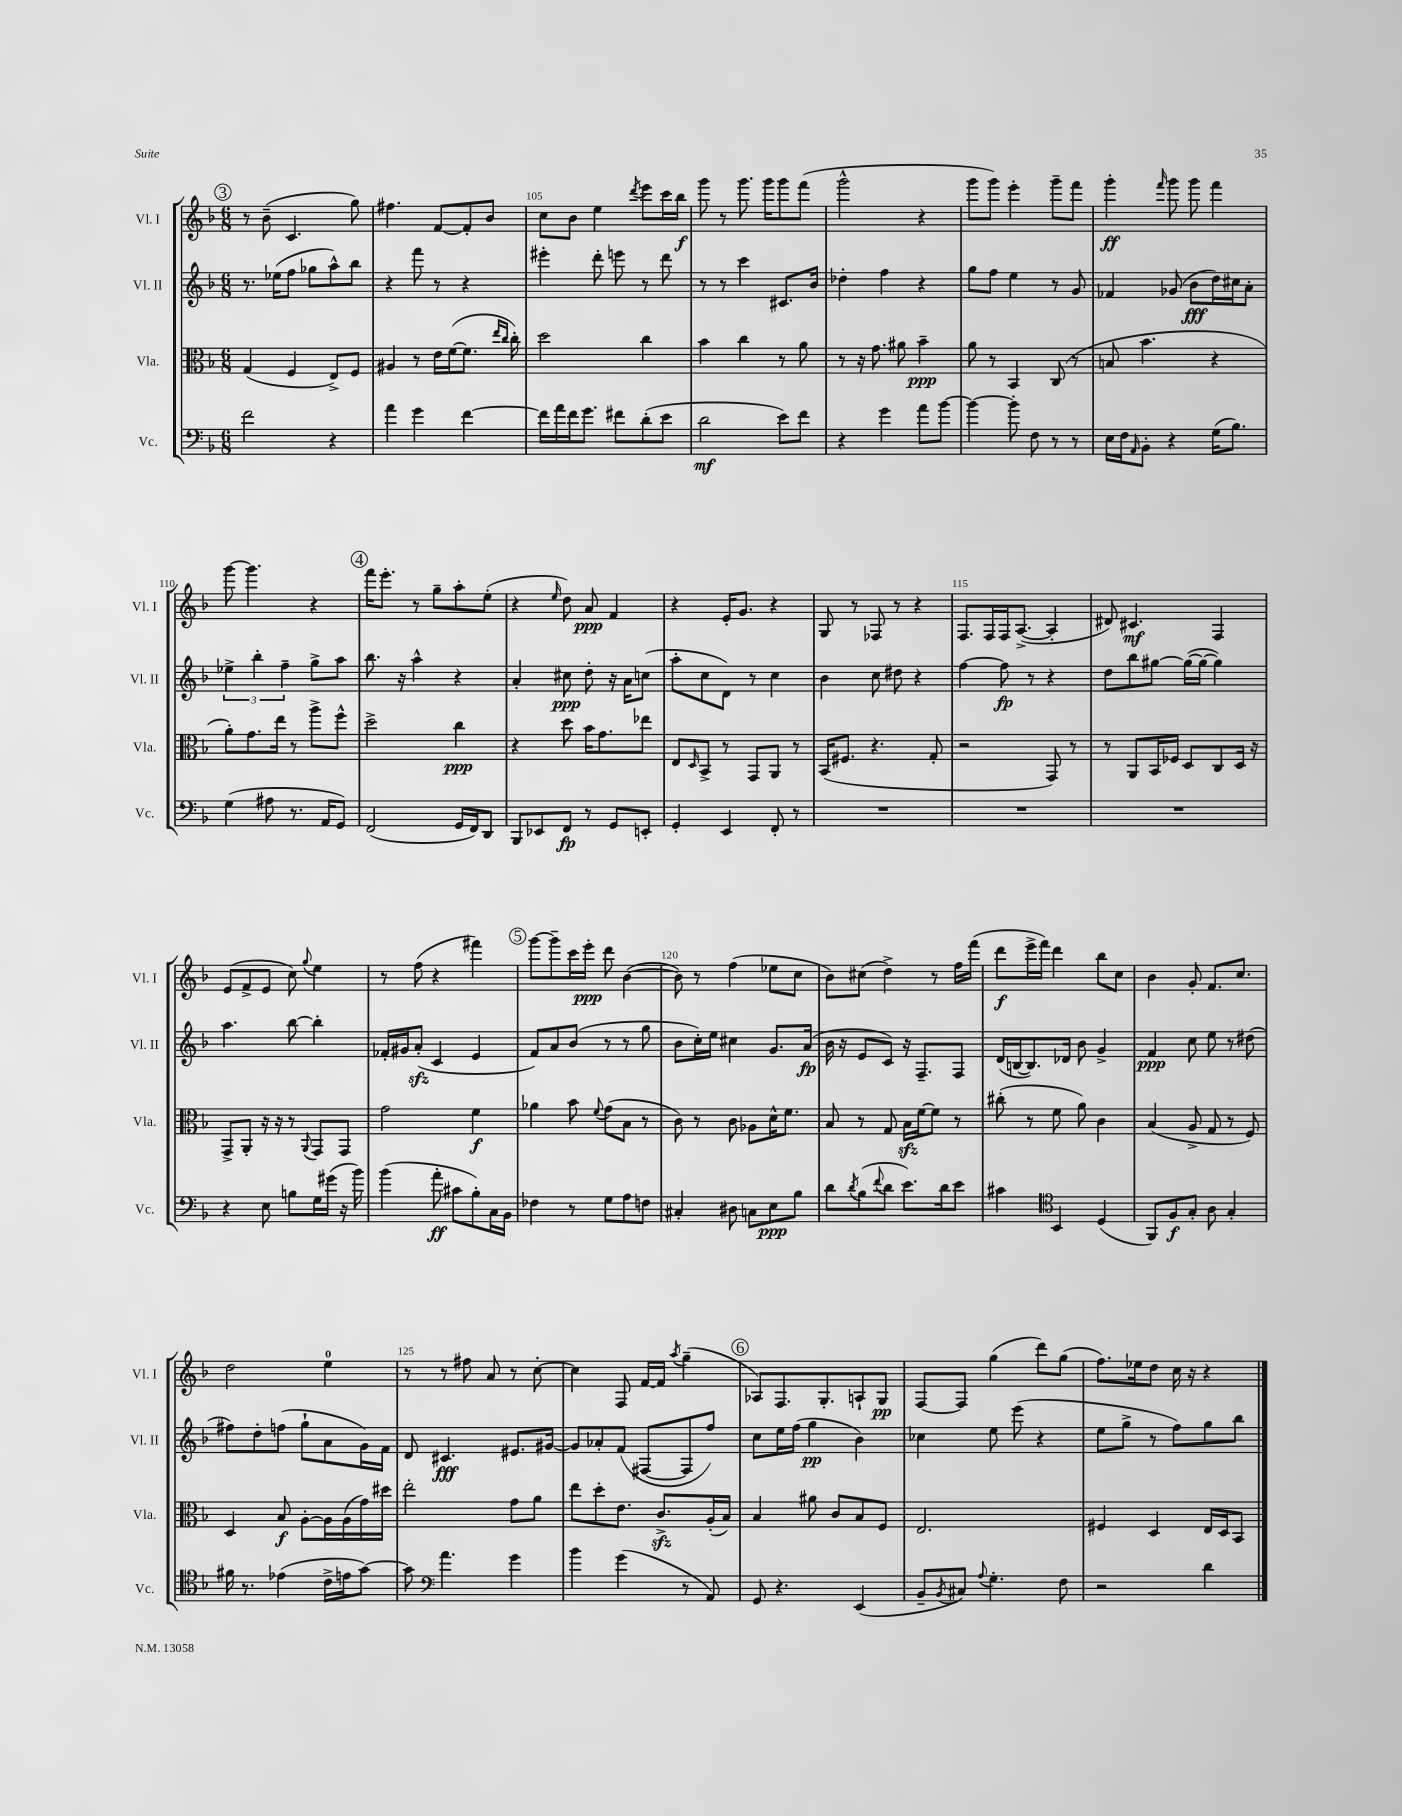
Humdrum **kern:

**kern	**dynam	**kern	**dynam	**kern	**dynam	**kern	**dynam
*part4	*part4	*part3	*part3	*part2	*part2	*part1	*part1
*staff4	*staff4	*staff3	*staff3	*staff2	*staff2	*staff1	*staff1
*I"Vc.	*	*I"Vla.	*	*I"Vl. II	*	*I"Vl. I	*
*I'Vc.	*	*I'Vla.	*	*I'Vl. II	*	*I'Vl. I	*
*clefF4	*	*clefC3	*	*clefG2	*	*clefG2	*
*k[b-]	*	*k[b-]	*	*k[b-]	*	*k[b-]	*
*M6/8	*	*M6/8	*	*M6/8	*	*M6/8	*
!!LO:REH:place=s1:t=3
=103	=103	=103	=103	=103	=103	=103	=103
2f\	.	(4G/	.	8.r	.	8r	.
.	.	.	.	.	.	(8b-~\	.
.	.	.	.	(16ee-X\KL	.	.	.
.	.	4F/	.	8ff\J	.	4.c/	.
.	.	.	.	8gg-X\L	.	.	.
4r	.	8E^/L)	.	8aa^^\)	.	.	.
.	.	8F/J	.	8bb-\J	.	8gg\)	.
=104	=104	=104	=104	=104	=104	=104	=104
4a\	.	4A#X/	.	4r	.	4.ff#X\	.
4g\	.	8r	.	8fff\	.	.	.
.	.	16e\LL	.	8r	.	[8f/L	.
.	.	([16f\J	.	.	.	.	.
[4f\	.	8.f\J]	.	4r	.	8f'/]	.
.	.	.	.	.	.	8b-/J	.
.	.	16qqee/LL	.	.	.	.	.
.	.	16qqcc/JJ	.	.	.	.	.
.	.	16cc'\)	.	.	.	.	.
=105	=105	=105	=105	=105	=105	=105	=105
16f\LL]	.	2dd\	.	4eee#X'\	.	8cc\L	.
16a\	.	.	.	.	.	.	.
16f\J	.	.	.	.	.	8b-\J	.
8.g\J	.	.	.	.	.	.	.
.	.	.	.	8ddd'\	.	4ee\	.
8f#X\L	.	.	.	8eeen\	.	.	.
.	.	.	.	.	.	8qddd/	.
(8d'\	.	4cc\	.	8r	.	8eee\L	.
8e\J	.	.	.	8ddd\	.	16ccc\L	.
.	.	.	.	.	.	16bb-\JJ	f
=106	=106	=106	=106	=106	=106	=106	=106
2d\	mf	4b-\	.	8r	.	8ggg\	.
.	.	.	.	8r	.	8r	.
.	.	4cc\	.	4ccc\	.	8.ggg\	.
.	.	.	.	.	.	16ggg\KL	.
8e\L)	.	8r	.	8.c#X/L	.	8ggg\	.
8f\J	.	8a\	.	.	.	(8fff\J	.
.	.	.	.	16b-/Jk	.	.	.
=107	=107	=107	=107	=107	=107	=107	=107
4r	.	8r	.	4dd-X'\	.	2ggg^^\	.
.	.	16r	.	.	.	.	.
.	.	8.g\	.	.	.	.	.
4g\	.	.	.	4ff\	.	.	.
.	.	8a#X\	.	.	.	.	.
8a\L	.	4b-~\	ppp	4r	.	4r	.
[8b-\J	.	.	.	.	.	.	.
=108	=108	=108	=108	=108	=108	=108	=108
4b-\_	.	8a\	.	8gg\L	.	8ggg\L	.
.	.	8r	.	8ff\J	.	8ggg\J)	.
8b-'\]	.	4BB-/	.	4ee\	.	4eee'\	.
8F\	.	.	.	.	.	.	.
8r	.	(8C/	.	8r	.	8ggg~\L	.
8r	.	8r	.	8g/	.	8fff\J	.
=109	=109	=109	=109	=109	=109	=109	=109
16E\LL	.	8Bn/	.	4f-X/	.	4ggg'\	ff
16F\J	.	.	.	.	.	.	.
16qqAA/	.	.	.	.	.	.	.
8BB-'\J	.	4.b-\	.	.	.	.	.
.	.	.	.	.	.	16qqfff/	.
4r	.	.	.	(8g-X/	.	8ggg\	.
.	.	.	.	8b-\L	fff	8ggg\	.
(16G\KL	.	4r	.	16dd\L)	.	4fff\	.
8.B-\J)	.	.	.	16cc#X\J	.	.	.
.	.	.	.	8a'\J	.	.	.
!!LO:LB:g=z
=110	=110	=110	=110	=110	=110	=110	=110
(4G\	.	8a'\L)	.	6ee-X^\	.	[8ggg\	.
.	.	8.g\	.	.	.	4.ggg\]	.
.	.	.	.	6bb-'\	.	.	.
8A#X\	.	.	.	.	.	.	.
.	.	16ee\Jk	.	.	.	.	.
.	.	.	.	6ff~\	.	.	.
8.r	.	8r	.	.	.	.	.
.	.	8aa^\L	.	8gg^\L	.	4r	.
16AA/KL	.	.	.	.	.	.	.
8GG/J)	.	8ff^^\J	.	8aa\J	.	.	.
!!LO:REH:place=s1:t=4
=111	=111	=111	=111	=111	=111	=111	=111
(2FF/	.	2dd^\	.	8.bb-\	.	16fff\KL	.
.	.	.	.	.	.	8.eee'\J	.
.	.	.	.	16r	.	.	.
.	.	.	.	4aa^^\	.	8r	.
.	.	.	.	.	.	8gg~\L	.
16GG/LL	.	4cc\	ppp	4r	.	8aa'\	.
16FF/J)	.	.	.	.	.	.	.
8DD/J	.	.	.	.	.	(8ee'\J	.
=112	=112	=112	=112	=112	=112	=112	=112
8BBB-/L	.	4r	.	4a'/	.	4r	.
8EE-X/	.	.	.	.	.	.	.
.	.	.	.	.	.	16qqee/	.
8FF/J	fp	8dd\	.	8cc#X\	ppp	8dd\)	.
8r	.	16b-\KL	.	8dd'\	.	8a/	ppp
.	.	8.g\	.	.	.	.	.
8GG/L	.	.	.	16r	.	4f/	.
.	.	.	.	16a\KL	.	.	.
8EEn'/J	.	8ee-X\J	.	(8ccn\J	.	.	.
=113	=113	=113	=113	=113	=113	=113	=113
4GG'/	.	8E/L	.	8aa'\L	.	4r	.
.	.	16qqD/	.	.	.	.	.
.	.	8BB-^/J	.	8cc\	.	.	.
4EE/	.	8r	.	8d\J)	.	16e'/KL	.
.	.	.	.	.	.	8.g/J	.
.	.	8GG/L	.	8r	.	.	.
8FF'/	.	8AA/J	.	4cc\	.	4r	.
8r	.	8r	.	.	.	.	.
=114	=114	=114	=114	=114	=114	=114	=114
2.r	.	(16BB-/KL	.	4b-\	.	8G/	.
.	.	8.F#X/J	.	.	.	.	.
.	.	.	.	.	.	8r	.
.	.	4.r	.	8cc\	.	8F-X/	.
.	.	.	.	8dd#X\	.	8r	.
.	.	.	.	4r	.	4r	.
.	.	8G'/	.	.	.	.	.
=115	=115	=115	=115	=115	=115	=115	=115
2.r	.	2r	.	[4ff\	.	8.F/L	.
.	.	.	.	.	.	16F/L	.
.	.	.	.	8ff\]	fp	16F/J	.
.	.	.	.	.	.	([8.A^/J	.
.	.	.	.	8r	.	.	.
.	.	8GG/)	.	4r	.	4A'/]	.
.	.	8r	.	.	.	.	.
=116	=116	=116	=116	=116	=116	=116	=116
2.r	.	8r	.	8dd\L	.	8d#X/)	.
.	.	8AA/L	.	8bb-\	.	4.c#X/	mf
.	.	16BB-/L	.	[8gg#X\J	.	.	.
.	.	16F-X/JJ	.	.	.	.	.
.	.	8D/L	.	(16gg#\LL_	.	.	.
.	.	.	.	16gg#\JJ_	.	.	.
.	.	8C/	.	4gg#\])	.	4F/	.
.	.	16D/Jk	.	.	.	.	.
.	.	16r	.	.	.	.	.
!!LO:LB:g=z
=117	=117	=117	=117	=117	=117	=117	=117
4r	.	8GG^/L	.	4.aa\	.	(8e/L	.
.	.	8AA'/J	.	.	.	8f^/	.
8E\	.	16r	.	.	.	8e/J	.
.	.	16r	.	.	.	.	.
8Bn\L	.	8r	.	[8bb-\	.	8cc\)	.
.	.	8qqAA/	.	.	.	8qqgg/	.
16G\L	.	8GG/L	.	4bb-'\]	.	4ee\	.
(16g#X\JJ	.	.	.	.	.	.	.
16r	.	8GG/J	.	.	.	.	.
16b-\)	.	.	.	.	.	.	.
=118	=118	=118	=118	=118	=118	=118	=118
(4b-\	.	2g\	.	16f-X'/LL	.	8r	.
.	.	.	.	16g#X/J	.	.	.
.	.	.	.	(8azz'/J	.	(8ff\	.
8a'\	ff	.	.	4c/	.	4r	.
8c#X\L	.	.	.	.	.	.	.
8B-'\)	.	4f\	f	4e/	.	4fff#X\)	.
16C\L	.	.	.	.	.	.	.
16BB-\JJ	.	.	.	.	.	.	.
!!LO:REH:place=s1:t=5
=119	=119	=119	=119	=119	=119	=119	=119
4F-X\	.	4a-X\	.	8f/L)	.	[8ggg\L	.
.	.	.	.	8a/	.	8ggg~\]	.
8r	.	8b-\	.	(8b-/J	.	16ccc\L	.
.	.	.	.	.	.	16eee'\JJ	ppp
.	.	8qqf/	.	.	.	.	.
8G\L	.	(8g\L	.	8r	.	8ddd\	.
8A\	.	8B-\J	.	8r	.	([4b-\	.
8Fn\J	.	8r	.	8gg\	.	.	.
=120	=120	=120	=120	=120	=120	=120	=120
4C#X'/	.	8c\)	.	8b-\L	.	8b-\])	.
.	.	8r	.	16cc'\L)	.	8r	.
.	.	.	.	16ee\JJ	.	.	.
8D#X\	.	8c\	.	4cc#X\	.	(4ff\	.
8Cn\L	.	8A-X\L	.	.	.	.	.
8E\	ppp	16d^^\K	.	8.g/L	.	8ee-X\L	.
.	.	8.f\J	.	.	.	.	.
8B-\J	.	.	.	.	.	8cc\J	.
.	.	.	.	(16a/Jk	fp	.	.
=121	=121	=121	=121	=121	=121	=121	=121
8d\L	.	8B-/	.	16b-\	.	8b-\L)	.
.	.	.	.	16r	.	.	.
8qd/	.	.	.	.	.	.	.
(8B-\	.	8r	.	8e/L	.	(8cc#X\J	.
8qqf/	.	.	.	.	.	.	.
8d\J	.	8G/	.	8c/J)	.	4dd^\)	.
8.e\L)	.	16B-zz\LL	.	16r	.	.	.
.	.	[16f\J	.	8.F~/L	.	.	.
.	.	8f\J]	.	.	.	8r	.
16d\k	.	.	.	.	.	.	.
8e\J	.	8r	.	8F/J	.	16ff\LL	.
.	.	.	.	.	.	(16fff\JJ	.
=122	=122	=122	=122	=122	=122	=122	=122
4c#X\	.	(8cc#X'\	.	(16d/LL	.	8ddd\L	f
.	.	.	.	[16Bn/J	.	.	.
.	.	8r	.	8.B/])	.	16eee^\L	.
.	.	.	.	.	.	16fff\JJ)	.
*clefC4	*	*	*	*	*	*	*
4BB-/	.	8f\	.	.	.	4ddd\	.
.	.	.	.	16d-X/Jk	.	.	.
.	.	8a\)	.	8b-\	.	.	.
(4D/	.	4c\	.	4g^/	.	8bb-\L	.
.	.	.	.	.	.	8cc\J	.
=123	=123	=123	=123	=123	=123	=123	=123
8FF/L)	.	(4B-/	.	4f/	ppp	4b-\	.
8F/	f	.	.	.	.	.	.
8G'/J	.	8A^/	.	8cc\	.	8g'/	.
8A\	.	8G/	.	8ee\	.	8.f/L	.
4G'/	.	8r	.	8r	.	.	.
.	.	.	.	.	.	8.cc/J	.
.	.	8F/)	.	(8dd#X\	.	.	.
!!LO:LB:g=z
=124	=124	=124	=124	=124	=124	=124	=124
16f#X\	.	4D/	.	8ff#X\L)	.	2dd\	.
8.r	.	.	.	.	.	.	.
.	.	.	.	8dd'\	.	.	.
(4e-X\	.	8B-/	f	(8ffn\J	.	.	.
.	.	[8A'\L	.	8gg`\L	.	.	.
16c^\LL	.	16A\L]	.	8a\	.	4ee\	.
16en\J	.	(16A\	.	.	.	.	.
[8g\J)	.	16g\)	.	16g\L)	.	.	.
.	.	16dd#X\JJ	.	16f\JJ	.	.	.
=125	=125	=125	=125	=125	=125	=125	=125
8g\]	.	2ee'\	.	8d/	.	8r	.
*clefF4	*	*	*	*	*	*	*
4.a\	.	.	.	4.c#X/	fff	8r	.
.	.	.	.	.	.	8ff#X\	.
.	.	.	.	.	.	8a/	.
4g\	.	8g\L	.	8.e#X/L	.	8r	.
.	.	8a\J	.	.	.	[8cc'\	.
.	.	.	.	[16g#X/Jk	.	.	.
=126	=126	=126	=126	=126	=126	=126	=126
4b-\	.	8ee\L	.	8g#/L]	.	4cc\]	.
.	.	8dd'\	.	8a-X'/	.	.	.
(4g\	.	8.e\J	.	(8f/J	.	8F/	.
.	.	.	.	[8F#X/L	.	[16f/LL	.
.	.	8.czz^/L	.	.	.	16f/JJ]	.
.	.	.	.	.	.	8qaa/	.
8r	.	.	.	8F#/]	.	(4gg~\	.
8AA/)	.	(16A'/L	.	8ff/J)	.	.	.
.	.	16B-/JJ)	.	.	.	.	.
!!LO:REH:place=s1:t=6
=127	=127	=127	=127	=127	=127	=127	=127
8GG/	.	4B-/	.	8cc\L	.	8A-X/L)	.
4.r	.	.	.	16ee\L	.	8.F/	.
.	.	.	.	(16ff\JJ	.	.	.
.	.	8a#X\	.	4gg\	pp	.	.
.	.	.	.	.	.	8.G'/	.
.	.	8c/L	.	.	.	.	.
(4EE/	.	8B-/	.	4b-\)	.	8An`/	.
.	.	8F/J	.	.	.	8G/J	pp
=128	=128	=128	=128	=128	=128	=128	=128
8BB-~/L	.	2.E/	.	4cc-X\	.	[8F/L	.
8qBB-/	.	.	.	.	.	.	.
8C#X/J)	.	.	.	.	.	8F/J]	.
8qqA/	.	.	.	.	.	.	.
4.G'\	.	.	.	8ee\	.	(4gg\	.
.	.	.	.	(8eee\	.	.	.
.	.	.	.	4r	.	8ddd\L)	.
8F\	.	.	.	.	.	(8gg\J	.
=129	=129	=129	=129	=129	=129	=129	=129
2r	.	4F#X/	.	8ee\L	.	8.ff\L)	.
.	.	.	.	8gg^\J	.	.	.
.	.	.	.	.	.	16ee-X\k	.
.	.	4D/	.	8r	.	8dd\J	.
.	.	.	.	8ff\L)	.	16cc\	.
.	.	.	.	.	.	16r	.
4d\	.	16E/LL	.	8gg\	.	4r	.
.	.	16D/J	.	.	.	.	.
.	.	8BB-/J	.	8bb-\J	.	.	.
==	==	==	==	==	==	==	==
*-	*-	*-	*-	*-	*-	*-	*-
